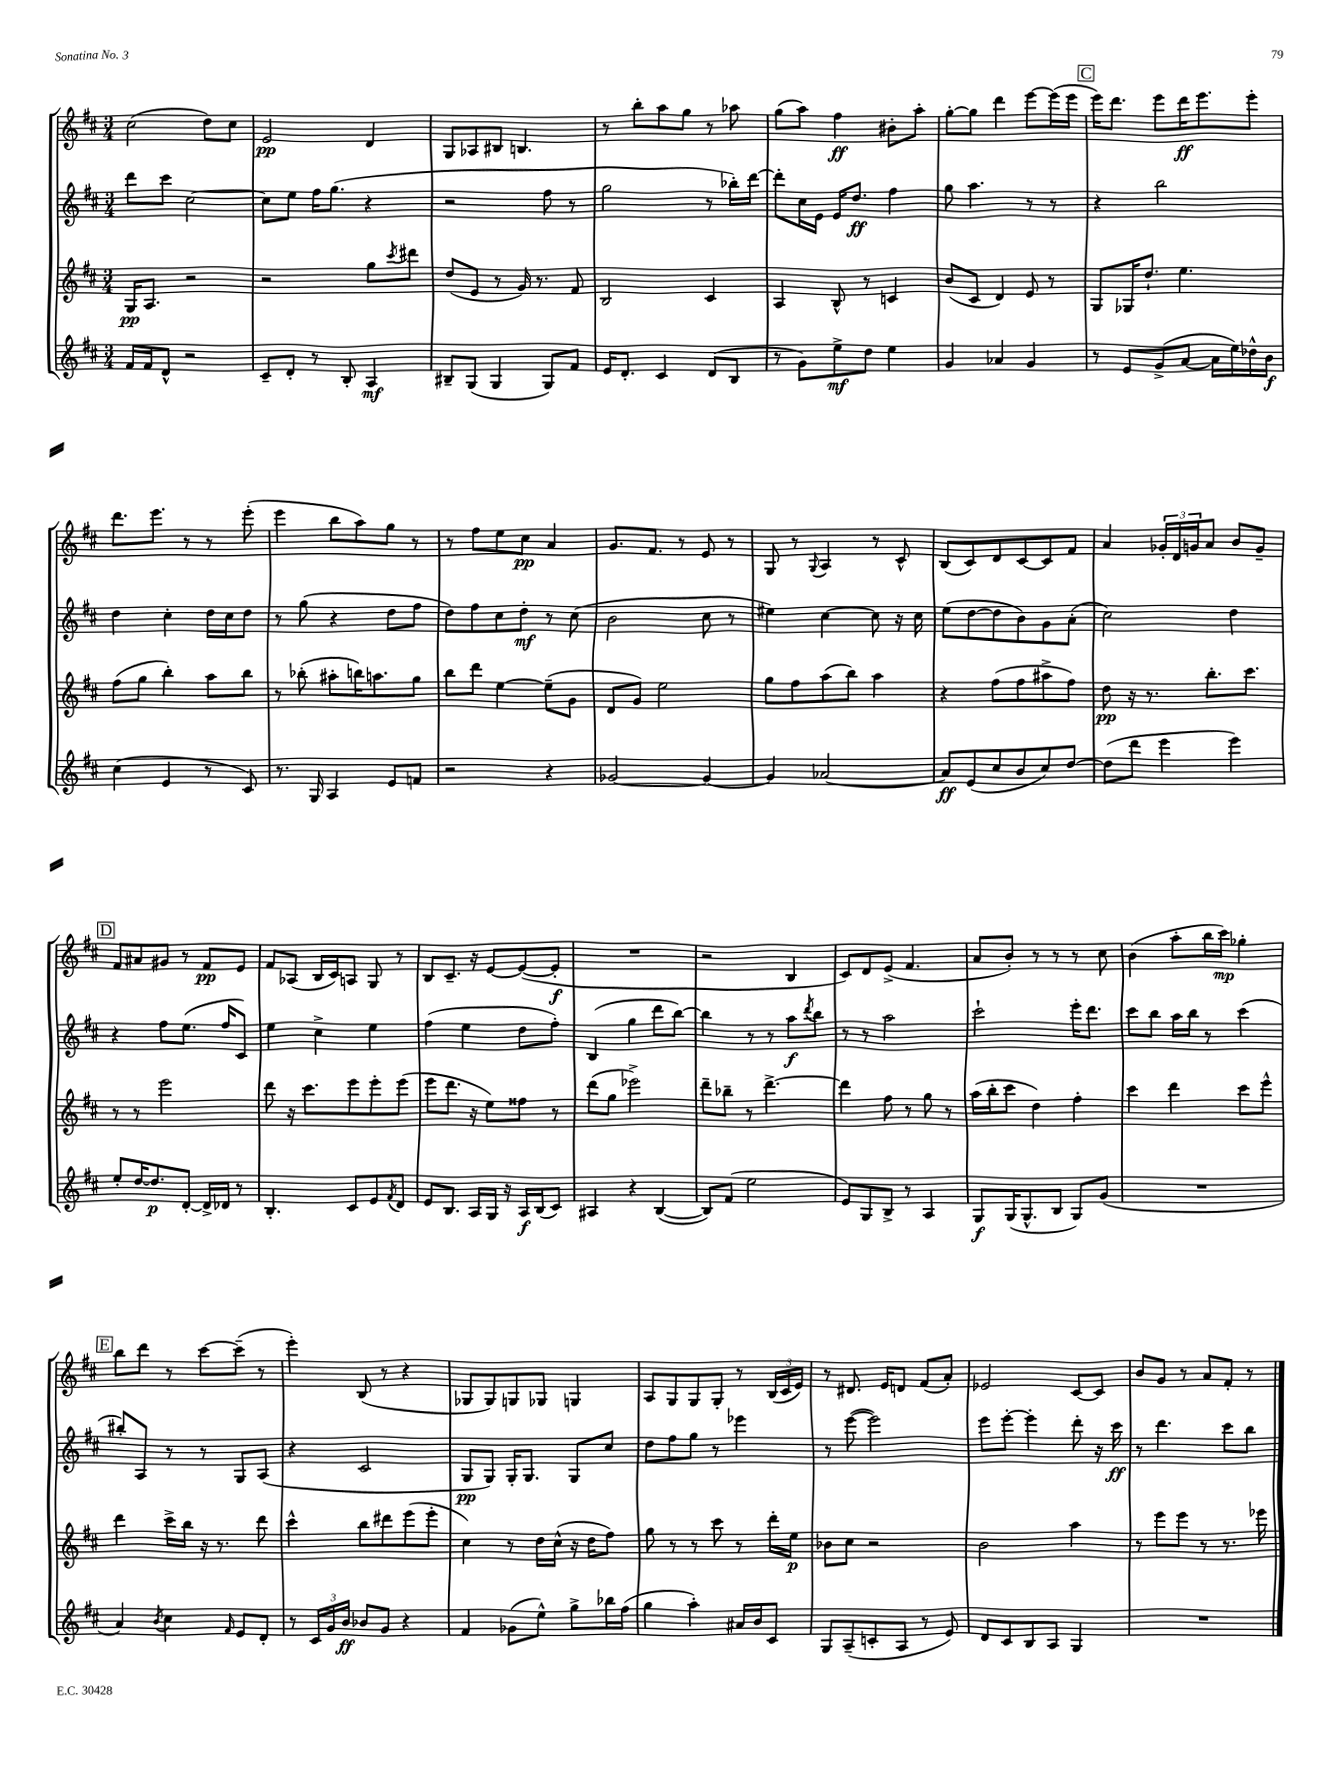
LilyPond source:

<<
\new StaffGroup <<
\new Staff = "s0" {
    \clef treble \key d \major \numericTimeSignature \time 3/4
    cis''2( d''8) cis''8 |
    e'2\pp d'4 |
    g8 aes8 bis8 b4. |
    r8 b''8-. a''8 g''8 r8 aes''8 |
    g''8( a''8) fis''4\ff bis'8-. a''8-. |
    g''8~-. g''8 d'''4 e'''8~ e'''16( e'''16 |
    \mark \markup { \box "C" } e'''16) d'''8. e'''8 d'''16\ff e'''8. e'''8-. |
    d'''8. e'''8. r8 r8 e'''8-.( |
    e'''4 b''8 a''8) g''8 r8 |
    r8 fis''8 e''8 cis''8\pp a'4 |
    g'8. fis'8. r8 e'8 r8 |
    g8 r8 \appoggiatura { g8 } a4 r8 cis'8-^ |
    b8( cis'8) d'8 cis'8~ cis'8 fis'8 |
    a'4 \tuplet 3/2 { ges'16-. d'16 g'16 } a'8 b'8 g'8-- |
    \mark \markup { \box "D" } fis'8 ais'8 gis'8 r8 fis'8\pp e'8 |
    fis'8 aes8( b16 cis'16) a8 g8 r8 |
    b8 cis'8.-- r16 e'8~ e'8~( e'8-.\f |
    R2. |
    r2 b4 |
    cis'8) d'8 e'8->( fis'4. |
    a'8 b'8-.) r8 r8 r8 cis''8 |
    b'4( a''8-. b''16 cis'''16\mp) ges''4-. |
    \mark \markup { \box "E" } b''8 d'''8 r8 cis'''8~ cis'''8--( r8 |
    e'''4-.) b8( r8 r4 |
    ges8 ges8) g8 ges8 g4 |
    a8 g8 g8 g8-. r8 \tuplet 3/2 { b16( cis'16 e'16) } |
    r8 dis'8. e'16 d'8 fis'8( a'8-.) |
    ees'2 cis'8~ cis'8 |
    b'8 g'8 r8 a'8 fis'8-. r8 \bar "|." |
}
\new Staff = "s1" {
    \clef treble \key d \major \numericTimeSignature \time 3/4
    d'''8 cis'''8 cis''2~ |
    cis''8 e''8 fis''16 g''8.( r4 |
    r2 fis''8 r8 |
    g''2 r8 bes''16-.) d'''16~ |
    d'''8-. cis''16 e'16 e'16 d''8.\ff fis''4 |
    g''8 a''4. r8 r8 |
    \mark \markup { \box "C" } r4 b''2 |
    d''4 cis''4-. d''16 cis''16 d''8 |
    r8 g''8( r4 d''8 fis''8 |
    d''8) fis''8 cis''8 d''8-.\mf r8 cis''8( |
    b'2 cis''8 r8 |
    eis''4) cis''4~ cis''8 r16 cis''16 |
    e''8( d''8~ d''8 b'8) g'8 a'8-.( |
    cis''2) d''4 |
    \mark \markup { \box "D" } r4 fis''8 e''8.( fis''16 cis'8) |
    e''4 cis''4-> e''4 |
    fis''4( e''4 d''8 fis''8-.) |
    b4( g''4 d'''8 b''8~) |
    b''4 r8 r8 a''8\f \acciaccatura { d'''8 } b''8 |
    r8 r8 a''2 |
    cis'''2-! e'''16-. d'''8. |
    cis'''8 b''8 a''16 b''16 r8 cis'''4( |
    \mark \markup { \box "E" } bis''8-.) a8 r8 r8 g8 a8( |
    r4 cis'2 |
    g8\pp g8) g16-. g8. g8 cis''8 |
    d''8 fis''8 g''8 r8 ees'''4 |
    r8 e'''8~( e'''2) |
    e'''8 e'''8~-. e'''4-. d'''8-. r16 cis'''16\ff |
    r8 d'''4. cis'''8 b''8 \bar "|." |
}
\new Staff = "s2" {
    \clef treble \key d \major \numericTimeSignature \time 3/4
    g16\pp a8. r2 |
    r2 g''8 \acciaccatura { cis'''8 } dis'''8 |
    d''8( e'8 r8 g'16) r8. fis'8 |
    b2 cis'4 |
    a4 b8-^ r8 c'4 |
    b'8( cis'8 d'4) e'8 r8 |
    \mark \markup { \box "C" } g8 ges16 d''8.-! e''4. |
    fis''8( g''8 b''4-.) a''8 b''8 |
    r8 bes''8-.( ais''8-. b''16) a''8. g''8 |
    b''8 d'''8 e''4~ e''8--( g'8 |
    d'8 g'8) e''2 |
    g''8 fis''8 a''8( b''8) a''4 |
    r4 fis''8( fis''8 ais''8-> fis''8) |
    d''8\pp r16 r8. b''8.-. cis'''8. |
    \mark \markup { \box "D" } r8 r8 e'''2 |
    d'''8 r16 cis'''8. e'''8 e'''8-. e'''8( |
    e'''8 d'''8. r16 e''8) fisis''8 r8 |
    d'''8( g''8 ees'''2->) |
    d'''8-- bes''8-- r8 d'''4.~-> |
    d'''4 fis''8 r8 g''8 r8 |
    a''16( b''16-. cis'''8 d''4) fis''4-. |
    cis'''4 d'''4 cis'''8 e'''8-^ |
    \mark \markup { \box "E" } d'''4 cis'''16-> b''16 r16 r8. d'''8 |
    cis'''4-^ b''8 dis'''8 e'''8( e'''8-. |
    cis''4) r8 d''16 cis''16-^( r16 d''16 fis''8) |
    g''8 r8 r8 cis'''8 r8 d'''16-. e''16\p |
    bes'8 cis''8 r2 |
    b'2 a''4 |
    r8 e'''8 e'''8 r8 r8. ees'''16 \bar "|." |
}
\new Staff = "s3" {
    \clef treble \key d \major \numericTimeSignature \time 3/4
    fis'16 fis'16 d'8-^ r2 |
    cis'8-- d'8-. r8 b8-. a4\mf |
    bis8-- g8( g4 g8) fis'8 |
    e'16 d'8.-. cis'4 d'8( b8 |
    r8 g'8) e''8->\mf d''8 e''4 |
    g'4 aes'4 g'4 |
    \mark \markup { \box "C" } r8 e'8 g'8->( a'8~ a'16 e''16) des''16-^ b'16\f |
    cis''4( e'4 r8 cis'8) |
    r8. g16 a4 e'8 f'8 |
    r2 r4 |
    ges'2~ ges'4~ |
    ges'4 aes'2~ |
    aes'8\ff e'8( cis''8 b'8 cis''8) d''8~ |
    d''8( d'''8 e'''4 e'''4) |
    \mark \markup { \box "D" } e''8-. d''16~ d''8.\p d'8~-. d'16-> des'16 r8 |
    b4.-. cis'8 e'8 \acciaccatura { fis'8 } d'8 |
    e'8 b8. a16 g16 r16 a16\f b16( cis'8) |
    ais4 r4 b4~( |
    b8) fis'8( e''2 |
    e'8) g8 b8-> r8 a4 |
    g8\f g16( g8.-^ b8 g8) g'8( |
    R2. |
    \mark \markup { \box "E" } a'4) \acciaccatura { b'8 } cis''4 \grace { fis'16 } e'8 d'8-. |
    r8 \tuplet 3/2 { cis'16 g'16 b'16\ff } bes'8 g'8 r4 |
    fis'4 ges'8( e''8-^) g''8-> bes''16 fis''16( |
    g''4 a''4-.) ais'16 b'16 cis'8 |
    g8 a8--( c'8-. a8 r8 e'8) |
    d'8 cis'8 b8 a8 g4 |
    R2. \bar "|." |
}
>>
>>
\layout { \context { \Score \remove "Bar_number_engraver" } }
